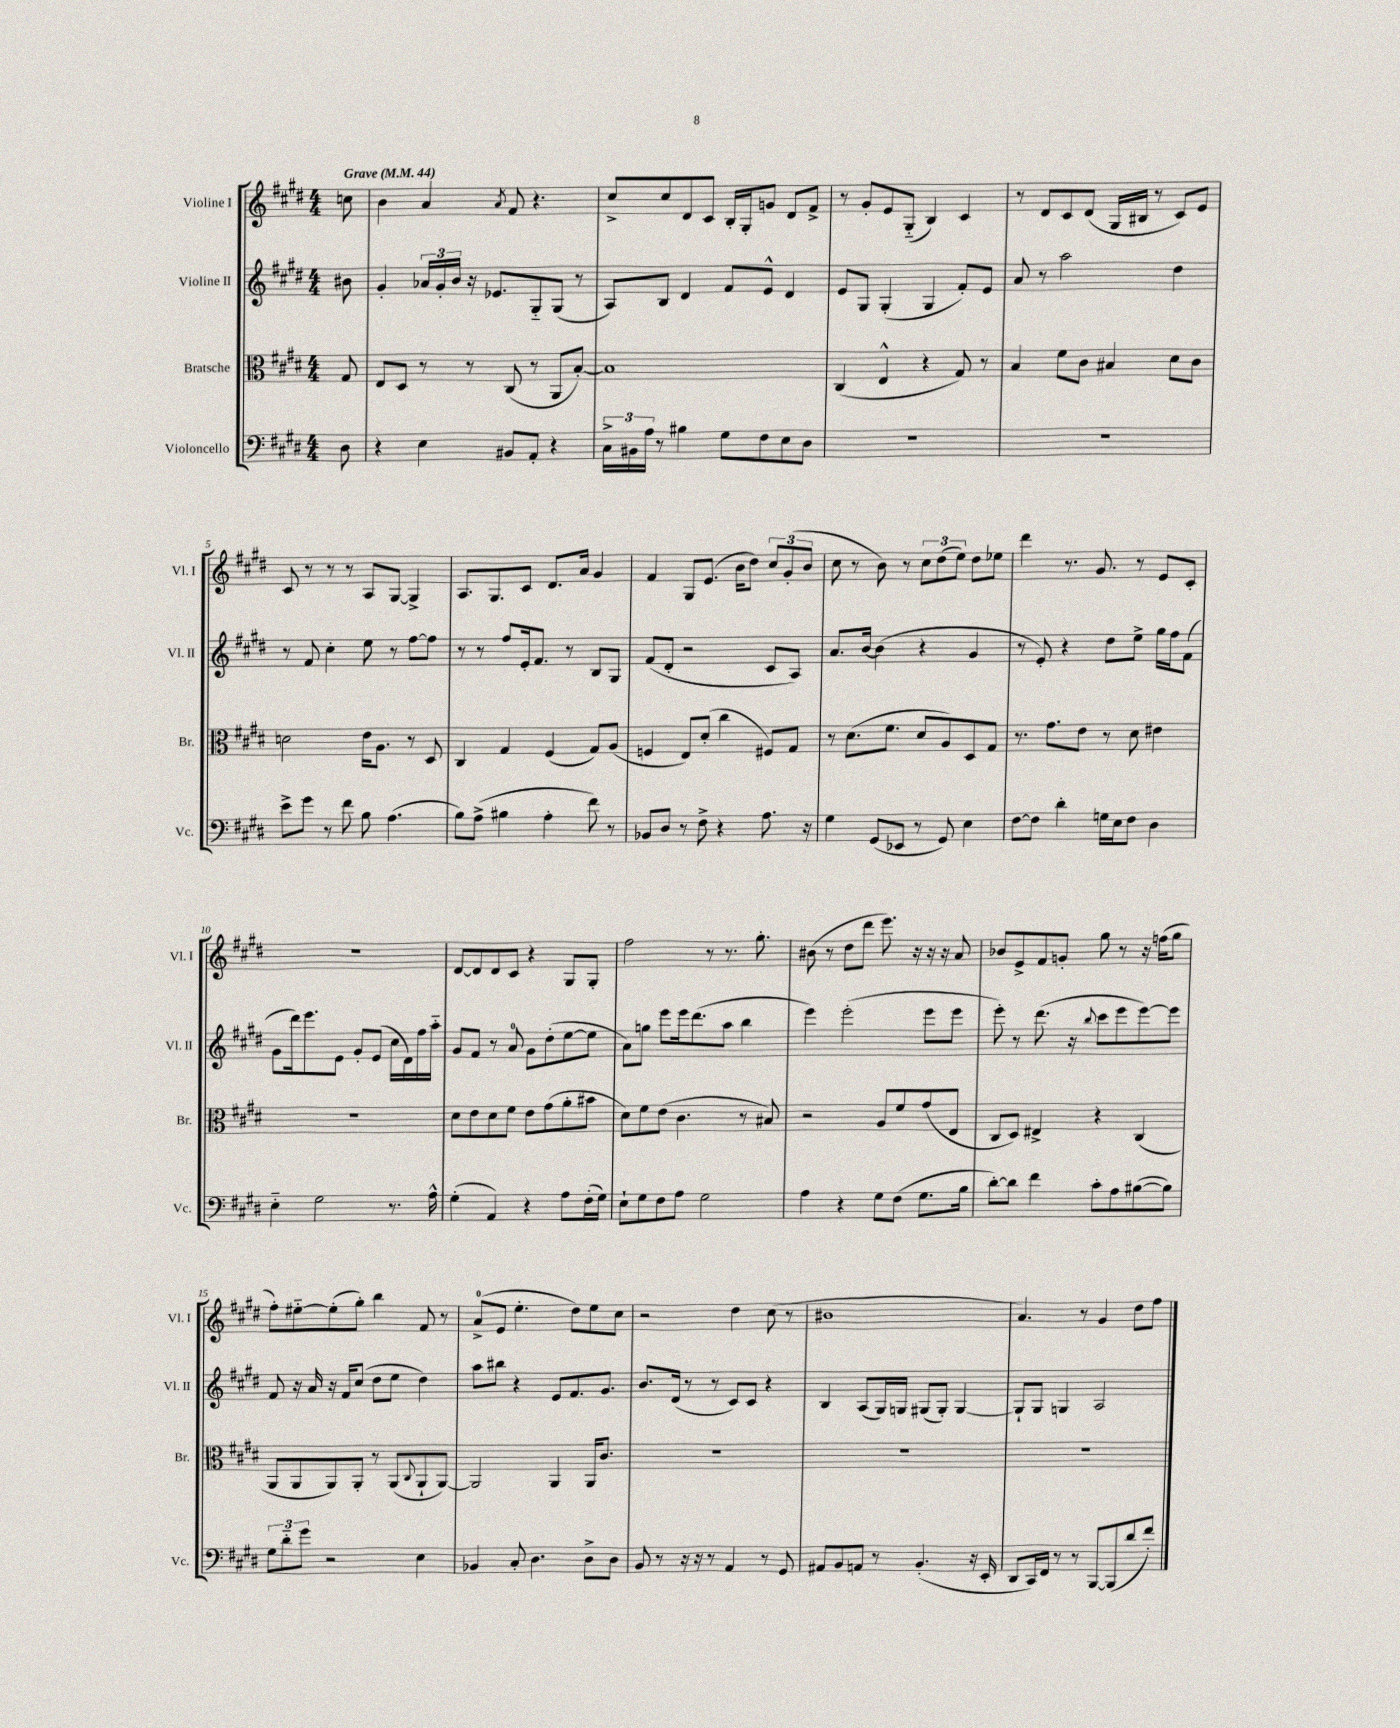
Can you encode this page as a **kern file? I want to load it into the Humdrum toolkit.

**kern	**kern	**kern	**kern
*staff4	*staff3	*staff2	*staff1
*clefF4	*clefC3	*clefG2	*clefG2
*k[f#c#g#d#]	*k[f#c#g#d#]	*k[f#c#g#d#]	*k[f#c#g#d#]
*M4/4	*M4/4	*M4/4	*M4/4
*MM44	*MM44	*MM44	*MM44
8D#	8G#	8b#	8cc
=	=	=	=
4r	8E	4g#'	4b
.	8D#	.	.
4E	8r	24a-	4a
.	.	24g#'	.
.	.	24b	.
.	8r	16r	.
.	.	8.e-	.
.	.	.	8qa
8BB#	(8C#	.	8f#
8AA'	8r	8G#'~	4.r
4r	8AA	(8G#	.
.	[8B')	8r	.
=	=	=	=
24C#^	1B]	8A)	8cc#^
24BB#	.	.	.
24A	.	.	.
8r	.	8B	8cc#
4B#	.	4d#	8d#
.	.	.	8c#
8G#	.	8f#	16B'
.	.	.	16G#'
8F#	.	8e^^	8g
8E	.	4d#	8d#
8D#	.	.	8f#^
=	=	=	=
1r	(4C#	8e	8r
.	.	8G#	8g#'
.	4E^^	(4G#'	8e
.	.	.	(8G#'~
.	4r	4G#	4B)
.	8G#)	8f#')	4c#
.	8r	8e	.
=	=	=	=
1r	4B	8a	8r
.	.	8r	8d#
.	8f#	2aa	8c#
.	8c#	.	(8d#
.	4B#	.	16G#
.	.	.	16B#
.	.	.	8r
.	8d#	4dd#	8c#)
.	8c#	.	8e
=	=	=	=
8e^	2d	8r	8c#
8g#	.	8f#	8r
8r	.	4cc#'	8r
8f#	.	.	8r
8B	16e	8ee	8A
.	8.A	.	.
(4.A	.	8r	[8G#
.	8r	[8ff#	4G#^]
.	8D#	8ff#]	.
=	=	=	=
8B)	4C#	8r	8.A
(8A^	.	8r	.
.	.	.	8.G#
4B#	4G#	8ff#	.
.	.	16e'	8c#
.	.	8.f#	.
4A'	(4F#	.	8.d#
.	.	8r	.
.	.	.	16a
8f#)	8G#)	8B	4g#
8r	(8A	8G#	.
=	=	=	=
8BB-	4F	(8f#	4f#
8D#	.	8d#'	.
8r	8E)	2r	8G#
8F#^	(8d#'	.	(8.e
4r	4cc#	.	.
.	.	.	16b
.	.	.	8dd#)
8.A	8F#)	8c#	12cc#
.	.	.	(12g#'
.	8G#	8A)	.
.	.	.	12b
16r	.	.	.
=	=	=	=
4G#	8r	8.a	8cc#
.	(8.d#	.	8r
.	.	[16b	.
(8GG#	.	(4b]	8b)
.	8.f#	.	.
8EE-	.	.	8r
8r	8d#	4r	12cc#
.	.	.	(12dd#
8GG#)	8A)	.	.
.	.	.	12ee)
4E	8D#	4g#	8dd#
.	8G#	.	8ee-
=	=	=	=
[8F#	8.r	8r	4ddd#
8F#]	.	8e')	.
.	8.g#	.	.
4d#'	.	4r	8.r
.	8e	.	.
.	.	.	8.g#
16G	8r	8dd#	.
16E	.	.	.
8F#	8d#	8ee^	8r
4D#	4e#	16gg#	8e
.	.	16ff#	.
.	.	(8f#	8c#'
=	=	=	=
4E'~	1r	8g#	1r
.	.	16ddd#)	.
.	.	8.eee	.
2G#	.	.	.
.	.	8e	.
.	.	8g#'	.
.	.	(8e	.
8.r	.	16cc#	.
.	.	16d#)	.
.	.	16ff#	.
16A^^	.	16aa'~	.
=	=	=	=
(4G#'	8d#	8g#	[8d#
.	8e	8f#	8d#]
4AA)	8d#	8r	8d#
.	8f#	8a	8c#
4r	8e	8g#	4r
.	(8g#	(8dd#'	.
8A	8a'	[8ee	8G#
(16F#'	8b#	8ee]	8G#'
16G#)	.	.	.
=	=	=	=
8E`	8d#)	8a)	2ff#
8G#	8f#	8gg	.
8F#	(8e	8eee	.
8A	4.c#	16eee	.
.	.	(8.ddd#	.
2G#	.	.	8r
.	.	8aa	8.r
.	8r	4bb	.
.	.	.	8.gg#'
.	8B#)	.	.
=	=	=	=
4A	2r	4eee)	(8b#
.	.	.	8r
4r	.	(2eee'	8dd#
.	.	.	8ddd#
8G#	8A	.	8.eee)
(8F#	8f#	.	.
.	.	.	16r
8.G#	(8g#	8eee	16r
.	.	.	16r
.	8E	8eee	8a
16B	.	.	.
=	=	=	=
[8d#')	8C#	8eee')	8b-
8d#]	8D#)	8r	8e^
4f#	4E#^	(8.ddd#	8f#
.	.	.	8g'
.	.	16r	.
.	.	8qqbb	.
8c#'	4r	8ccc#	8gg#
8A	.	8eee	8r
([8B#	(4C#	[8eee)	16r
.	.	.	(16ff
8B#])	.	8eee]	8gg#
=	=	=	=
12G#	8AA	8f#	8ff#')
12d#'~	.	.	.
.	8AA	16r	[8ee#'~
12g#	.	.	.
.	.	16a	.
2r	8AA)	16r	(8ee#']
.	.	16f#	.
.	8AA'	(8cc#	8gg#')
.	8r	8dd#	4bb
.	(8AA	8ee	.
.	8qqC#	.	.
4E	8AA`	4dd#)	8f#
.	[8AA)	.	8r
=	=	=	=
4BB-	2AA]	8aa	(8a^
.	.	8bb#	8e
8C#'	.	4r	4.ee'
4.D#	.	.	.
.	4AA	8e	.
.	.	8.f#	8dd#)
8D#^	16AA	.	8ee
.	8.c#	8.g#	.
8D#	.	.	8cc#
=	=	=	=
8BB	1r	8.b	2r
8r	.	.	.
.	.	(16d#	.
16r	.	8r	.
16r	.	.	.
8r	.	8r	.
4AA	.	8c#)	4dd#
.	.	8c#	.
8r	.	4r	(8cc#
8GG#	.	.	8r
=	=	=	=
8AA#	1r	4B	1b#
8BB	.	.	.
8AA	.	(8A	.
8r	.	16G#)	.
.	.	16G	.
(4.BB'	.	(8G#	.
.	.	8G#')	.
.	.	[4G#	.
16r	.	.	.
16EE'	.	.	.
=	=	=	=
8DD#	1r	8G#`]	4.a)
16CC#)	.	8G#	.
16FF#	.	.	.
8r	.	4G	.
8r	.	.	8r
[8BBB	.	2A	4g#
(8BBB]	.	.	.
8d#	.	.	8dd#
8f#')	.	.	8ff#
==	==	==	==
*-	*-	*-	*-
